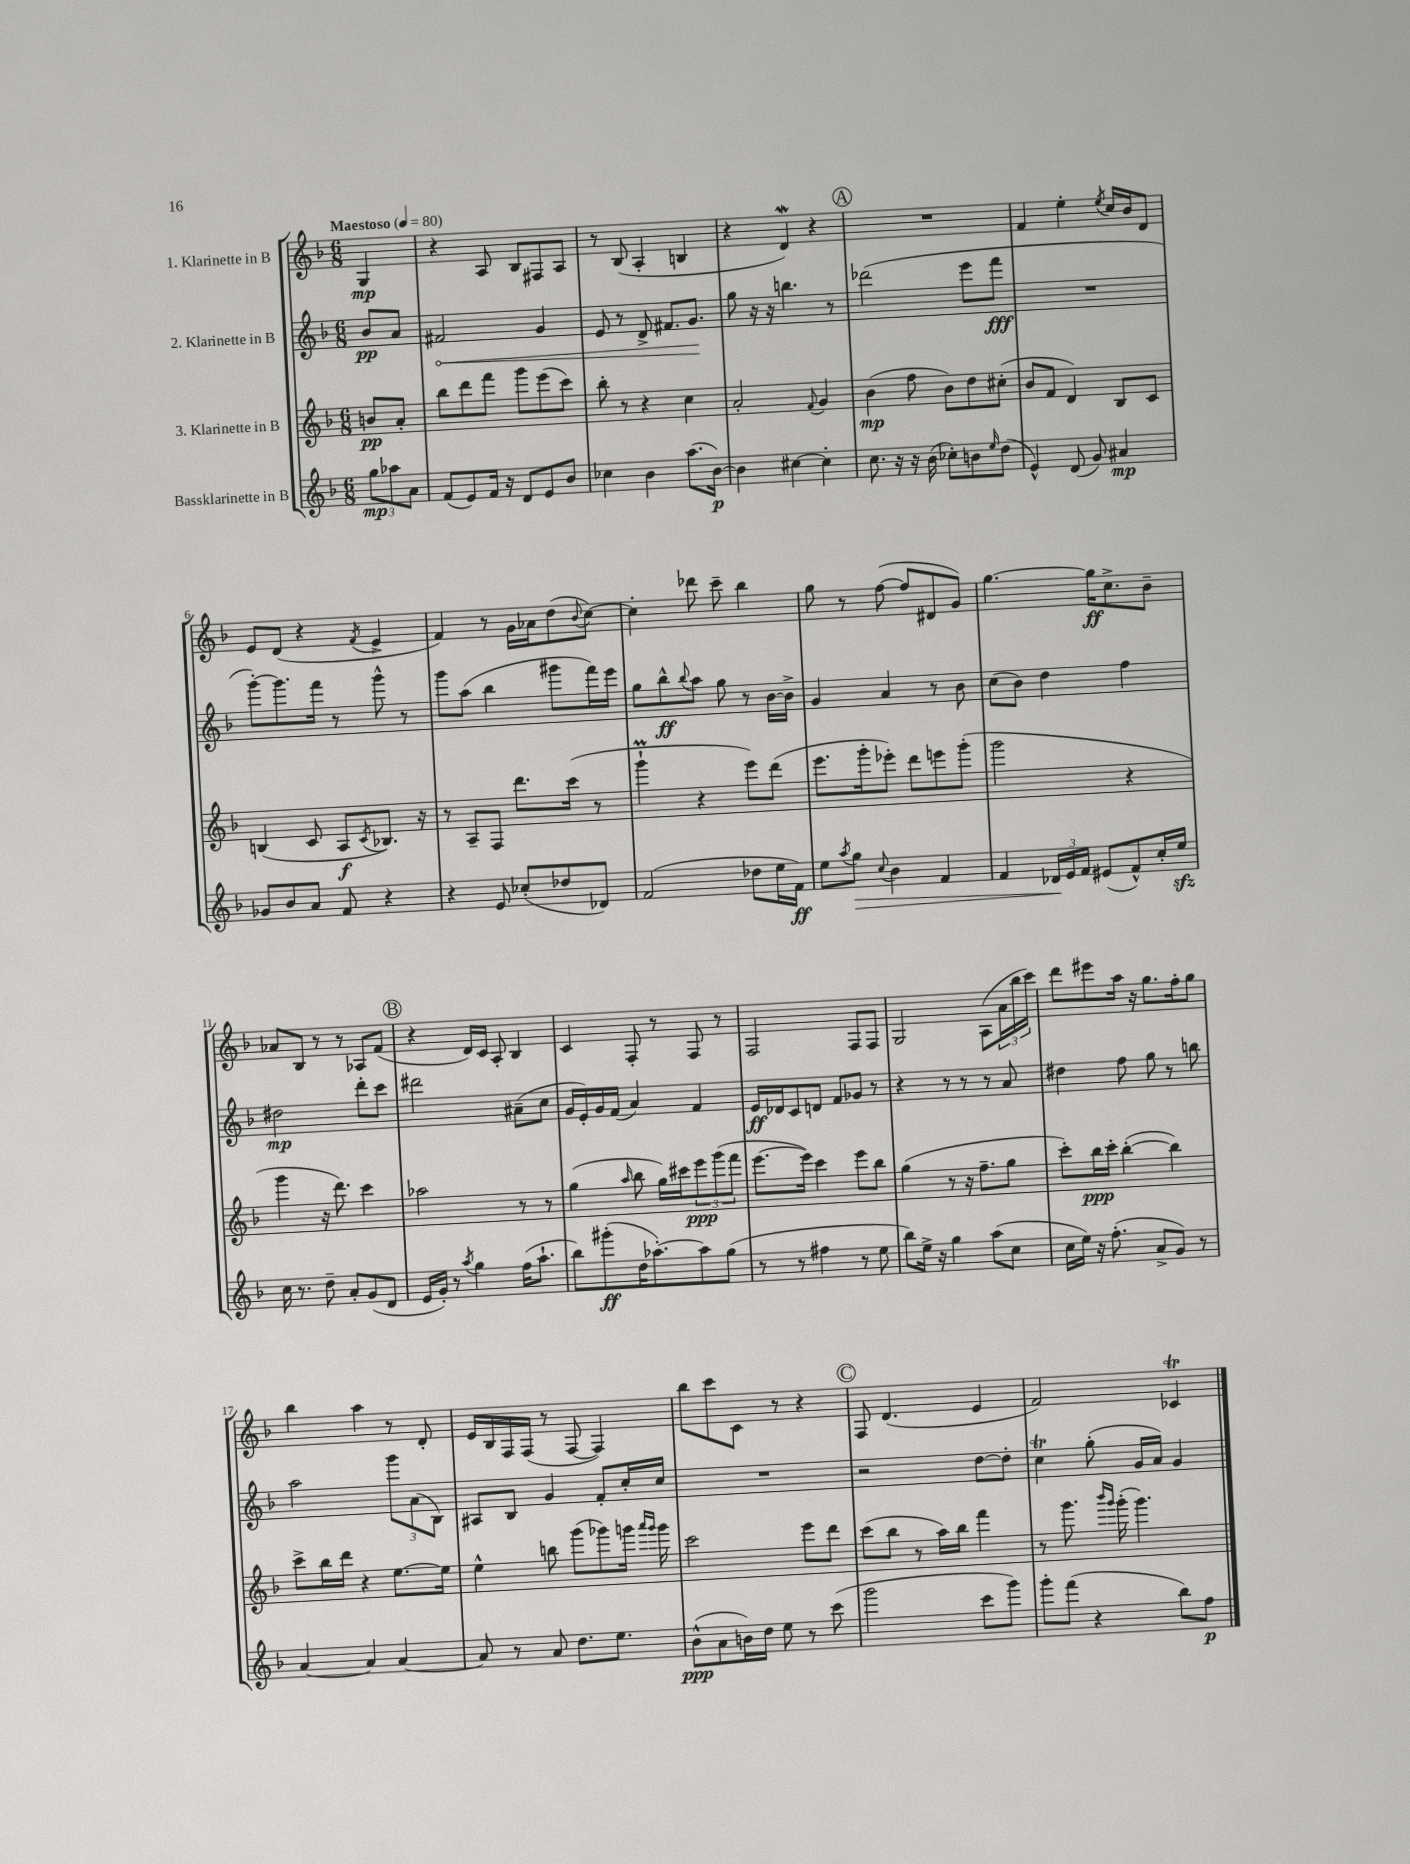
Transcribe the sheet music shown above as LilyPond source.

<<
\new StaffGroup <<
\new Staff = "s0" \with { instrumentName = "1. Klarinette in B" } {
    \clef treble \key f \major \numericTimeSignature \time 6/8 \partial 4 \tempo "Maestoso" 4 = 80
    g4\mp |
    r4 a8 bes8 fis8 a8 |
    r8 bes8( a4-. b4 |
    r4 d'4\mordent) r4 |
    \mark \markup { \circle "A" } R2. |
    f'4 e''4-. \acciaccatura { e''8 } c''16 bes'16 d'8 |
    e'8 d'8( r4 \acciaccatura { f'8 } e'4-> |
    f'4) r8 g'16 aes'16 d''8( \appoggiatura { bes'8 } c''8~) |
    c''4-. des'''8 c'''8-- bes''4 |
    g''8 r8 f''8~( f''8 dis'8 g'8) |
    g''4.~ g''16\ff c''8.-> bes'8-- |
    aes'8 bes8 r8 r8 aes8 f'8( |
    \mark \markup { \circle "B" } r4 d'16) c'16 a8-. bes4 |
    c'4 f8-. r8 f8 r8 |
    f2 f8 f8 |
    g2 a8( \tuplet 3/2 { a'16 bes''16 c'''16) } |
    d'''8 eis'''8 a''16 r16 g''8. f''16-. g''8 |
    bes''4 a''4 r8 d'8-. |
    e'16 bes16 f16 f16( r8 f8~ f4) |
    bes''8 c'''8 c'8 r8 r4 |
    \mark \markup { \circle "C" } f8 d'4.( e'4 |
    f'2) ces'4\trill \bar "|." |
}
\new Staff = "s1" \with { instrumentName = "2. Klarinette in B" } {
    \clef treble \key f \major \numericTimeSignature \time 6/8 \partial 4
    bes'8\pp a'8 |
    \once \override Hairpin.circled-tip = ##t fis'2\< g'4 |
    e'8 r8 d'8-> fis'8. g'8.\! |
    g''8 r16 r16 b''4. r8 |
    \mark \markup { \circle "A" } des'''2( e'''8 f'''8\fff |
    R2. |
    g'''8~-.) g'''8. f'''16 r8 g'''8-^ r8 |
    g'''8 a''8( bes''4 gis'''8 f'''16) e'''16 |
    g''8 bes''8-^\ff \appoggiatura { bes''8 } a''8 g''8 r8 bes'16~ bes'16-> |
    g'4 a'4 r8 bes'8 |
    c''8( bes'8) d''4 f''4 |
    dis''2\mp d'''8-. c'''8 |
    \mark \markup { \circle "B" } dis'''2 ais'8--( c''8 |
    g'16 e'16-.) g'16 f'16( a'4) f'4 |
    e'16\ff des'16 c'8 d'8 f'8 ges'8 r8 |
    r4 r8 r8 r8 a'8 |
    dis''4 f''8 g''8 r8 b''8 |
    a''2 \tuplet 3/2 { g'''8 a'8( bes8) } |
    ais8 bes8 g'4 f'8-. c''16-. c''16 |
    R2. |
    \mark \markup { \circle "C" } r2 d''8~ d''8-. |
    c''4\trill g''8-.( g'16 a'16) g'4 \bar "|." |
}
\new Staff = "s2" \with { instrumentName = "3. Klarinette in B" } {
    \clef treble \key f \major \numericTimeSignature \time 6/8 \partial 4
    b'8\pp a'8-. |
    bes''8 d'''8 f'''8 g'''8 e'''8( c'''8) |
    bes''8-. r8 r4 c''4 |
    a'2-. \appoggiatura { f'8 } g'4 |
    \mark \markup { \circle "A" } bes'4\mp( f''8 bes'8) d''8 cis''8-.( |
    bes'8 f'8 d'4) bes8 c'8 |
    b4( c'8 a8\f \acciaccatura { c'8 } bes8.) r16 |
    r8 a8-- f8 d'''8. c'''16( r8 |
    g'''4-!\prall r4 e'''8) d'''8( |
    e'''8. g'''16-. ees'''8-.) d'''8 e'''8 g'''8-.( |
    g'''2 r4 |
    g'''4 r16 d'''8.) c'''4 |
    \mark \markup { \circle "B" } aes''2 r8 r8 |
    g''4( \grace { a''16 } bes''8 g''16) cis'''16 \tuplet 3/2 { e'''8\ppp g'''8( f'''8 } |
    e'''8.~ e'''16) c'''4 e'''8 bes''8 |
    g''4( r8 r16 f''8.-- g''8 |
    c'''8-.) bes''16\ppp c'''16-. bes''4~-.( bes''4) |
    c'''8-> bes''16 d'''16 r4 e''8.~ e''16 |
    e''4-^ b''8 g'''8( ges'''8) g'''16 \grace { a'''16 g'''16 } g'''16 |
    c'''2 e'''8 d'''8 |
    \mark \markup { \circle "C" } c'''8( bes''8 r8 a''16) bes''16 f'''4 |
    r8 g'''8. \grace { bes'''16 g'''16 } g'''16-.( g'''4.) \bar "|." |
}
\new Staff = "s3" \with { instrumentName = "Bassklarinette in B" } {
    \clef treble \key f \major \numericTimeSignature \time 6/8 \partial 4
    \tuplet 3/2 { g''8\mp aes''8 a'8 } |
    f'8( e'8) f'16 r16 d'8 e'8 bes'8 |
    ces''4 bes'4 a''8.( bes'16~\p) |
    bes'4 cis''4~ cis''4-. |
    \mark \markup { \circle "A" } c''8. r16 r16 bes'16( ces''8-.) b'8 \grace { e''16 } d''8( |
    e'4-^) d'8( g'8) ais'4\mp |
    ges'8 bes'8 a'8 f'8 r4 |
    r4 e'8 ces''8-.( des''8 des'8) |
    f'2( des''8 e''16 f'16\ff) |
    e''8 \acciaccatura { a''8 } g''8\> \appoggiatura { c''8 } bes'4 f'4 |
    f'4 \tuplet 3/2 { des'16\! e'16 f'16 } eis'8( f'8-^) c''16-. e''16\sfz |
    c''16 r8. d''8-- a'8-. g'8( d'8 |
    \mark \markup { \circle "B" } e'16 g'16-.) r8 \acciaccatura { a''8 } g''4 f''16( a''8.-! |
    bes''8) gis'''8-.\ff( d''16 aes''8.~-.) aes''8 g''8( |
    r8 r8 fis''4 r8 e''8 |
    bes''8) e''16-> r16 g''4 a''8( c''8 |
    c''16 e''16) r16 f''8.-.( a'8-> g'8) r8 |
    a'4~ a'4 a'4~ |
    a'8 r8 a'8 d''8. e''8. |
    bes'8-^\ppp( a'8 b'16) d''16 e''8 r8 c'''8( |
    \mark \markup { \circle "C" } g'''2 c'''8 g'''8) |
    g'''8-. f'''8( r4 bes''8) f''8\p \bar "|." |
}
>>
>>
